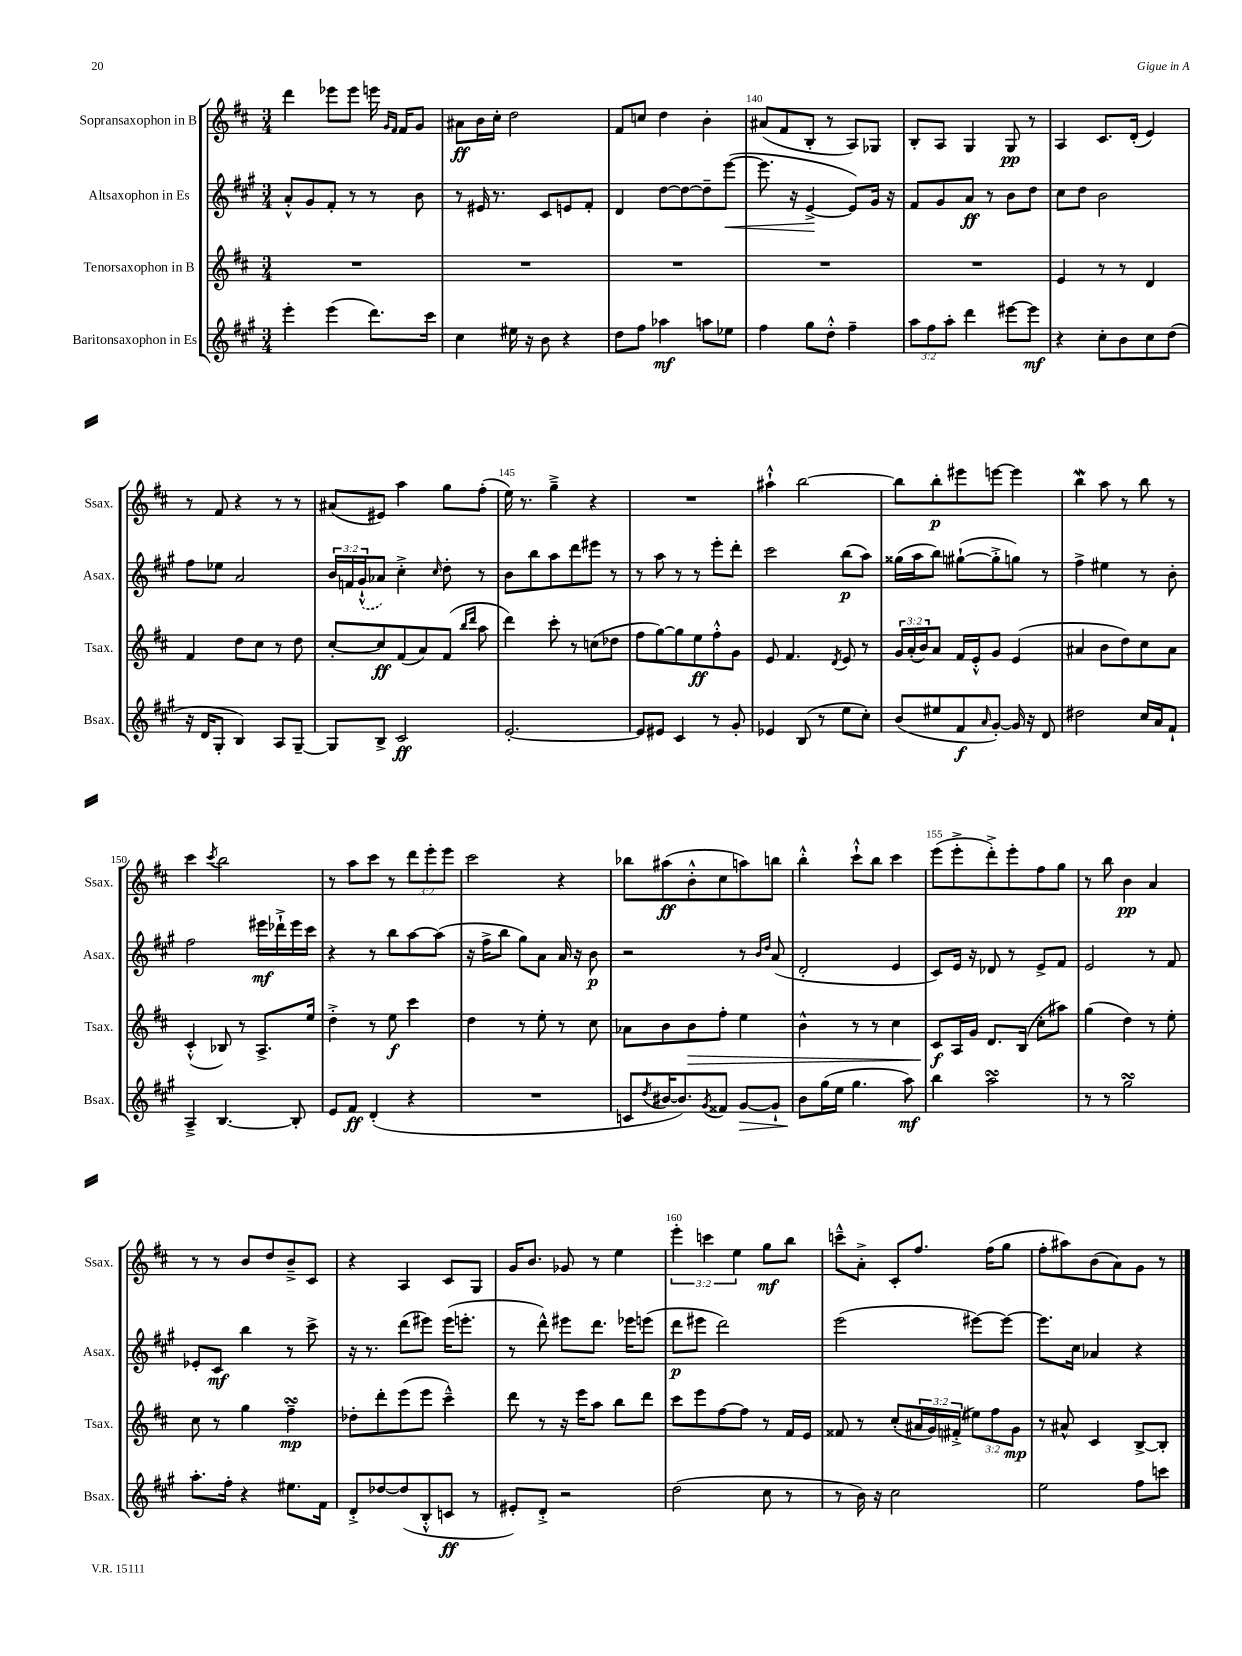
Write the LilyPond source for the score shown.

<<
\new StaffGroup <<
\new Staff = "s0" \with { instrumentName = "Sopransaxophon in B" shortInstrumentName = "Ssax." } {
    \clef treble \key d \major \numericTimeSignature \time 3/4 \override Staff.TupletNumber.text = #tuplet-number::calc-fraction-text
    d'''4 ees'''8 ees'''8 e'''16 \grace { g'16 fis'16 } fis'16 g'8 |
    ais'8\ff b'16 cis''16-. d''2 |
    fis'8 c''8 d''4 b'4-. |
    ais'8( fis'8 b8-. r8 a8) ges8 |
    b8-. a8 g4 g8\pp r8 |
    a4 cis'8. d'16-.( e'4) |
    r8 fis'8 r4 r8 r8 |
    ais'8( eis'8) a''4 g''8 fis''8-.( |
    e''16) r8. g''4---> r4 |
    R2. |
    ais''4-!-^ b''2~ |
    b''8 b''8-.\p eis'''8 e'''8~ e'''4 |
    b''4\mordent a''8 r8 b''8 r8 |
    cis'''4 \acciaccatura { cis'''8 } b''2 |
    r8 a''8 cis'''8 r8 \tuplet 3/2 { d'''8 e'''8-. e'''8 } |
    cis'''2 r4 |
    bes''8 ais''8\ff( b'8-.-^ cis''8 a''8) b''8 |
    b''4-.-^ cis'''8-!-^ b''8 cis'''4 |
    e'''8( e'''8-.-> d'''8-.->) e'''8-. fis''8 g''8 |
    r8 b''8 b'4\pp a'4 |
    r8 r8 b'8 d''8 b'8---> cis'8 |
    r4 a4 cis'8 g8 |
    g'16 b'8. ges'8 r8 e''4 |
    \tuplet 3/2 { e'''4-. c'''4 e''4 } g''8\mf b''8 |
    c'''8---^ a'8-.-> cis'8-. fis''8. fis''16( g''8 |
    fis''8-. ais''8) b'8( a'8) g'8 r8 \bar "|." |
}
\new Staff = "s1" \with { instrumentName = "Altsaxophon in Es" shortInstrumentName = "Asax." } {
    \clef treble \key a \major \numericTimeSignature \time 3/4 \override Staff.TupletNumber.text = #tuplet-number::calc-fraction-text
    a'8-.-^ gis'8 fis'8-. r8 r8 b'8 |
    r8 eis'16 r8. cis'8 e'8 fis'8-. |
    d'4 d''8~ d''8~ d''8-- e'''8~\<( |
    e'''8. r16 e'4~->\! e'8) gis'16 r16 |
    fis'8 gis'8 a'8\ff r8 b'8 d''8 |
    cis''8 d''8 b'2 |
    fis''8 ees''8 a'2 |
    \tuplet 3/2 { b'16 f'16 \once \slurDashed gis'16-!-^( } aes'8) cis''4-.-> \grace { cis''16 } d''8-. r8 |
    b'8 b''8 a''8 d'''8 eis'''8 r8 |
    r8 a''8 r8 r8 e'''8-. d'''8-. |
    cis'''2 b''8\p( a''8) |
    gisis''16( a''16 b''8) gis''8~-!( gis''8-.-> g''8) r8 |
    fis''4-> eis''4 r8 b'8-. |
    fis''2 eis'''16\mf des'''16-!-> eis'''16 cis'''16 |
    r4 r8 b''8 a''8~ a''8( |
    r16 fis''16-> b''8 gis''8) a'8 a'16 r16 b'8\p |
    r2 r8 \grace { b'16 d''16 } a'8( |
    d'2-. e'4 |
    cis'8) e'16 r16 des'8 r8 e'8-> fis'8 |
    e'2 r8 fis'8 |
    ees'8-. cis'8\mf b''4 r8 cis'''8-> |
    r16 r8. d'''8( eis'''8) eis'''16( e'''8.-. |
    r8 d'''8-^) eis'''8 d'''8. ees'''16 e'''8( |
    d'''8\p eis'''8 d'''2) |
    e'''2( eis'''8~) eis'''8~ |
    eis'''8. cis''16 aes'4 r4 \bar "|." |
}
\new Staff = "s2" \with { instrumentName = "Tenorsaxophon in B" shortInstrumentName = "Tsax." } {
    \clef treble \key d \major \numericTimeSignature \time 3/4 \override Staff.TupletNumber.text = #tuplet-number::calc-fraction-text
    R2. |
    R2. |
    R2. |
    R2. |
    R2. |
    e'4 r8 r8 d'4 |
    fis'4 d''8 cis''8 r8 d''8 |
    cis''8~-. cis''8\ff fis'8( a'8) fis'8( \grace { b''16 d'''16 } a''8 |
    d'''4) cis'''8-. r8 c''8( des''8 |
    fis''8 g''8~) g''8 e''8\ff fis''8-.-^ g'8 |
    e'8 fis'4. \acciaccatura { d'8 } e'8 r8 |
    \tuplet 3/2 { g'16 a'16-.( b'16) } a'8 fis'16 e'16-.-^ g'8 e'4( |
    ais'4 b'8 d''8) cis''8 ais'8 |
    cis'4-.-^( bes8) r8 a8.-> e''16 |
    d''4-.-> r8 e''8\f cis'''4 |
    d''4 r8 e''8-. r8 cis''8 |
    aes'8 b'8 b'8\> fis''8-. e''4 |
    b'4-^ r8 r8 cis''4 |
    cis'8\f\! a16 g'16 d'8. b16( cis''8-. ais''8) |
    g''4( d''4) r8 e''8-. |
    cis''8 r8 g''4 fis''4--\turn\mp |
    des''8-. d'''8-. e'''8( e'''8 cis'''4---^) |
    d'''8 r8 r16 e'''16 a''8 b''8 d'''8 |
    cis'''8 e'''8 fis''8~ fis''8 r8 fis'16 e'16 |
    fisis'8 r8 cis''8-.( \tuplet 3/2 { ais'16 g'16) fis'16-.->( } \tuplet 3/2 { eis''8) fis''8 g'8\mp } |
    r8 ais'8-^ cis'4 b8~-> b8-. \bar "|." |
}
\new Staff = "s3" \with { instrumentName = "Baritonsaxophon in Es" shortInstrumentName = "Bsax." } {
    \clef treble \key a \major \numericTimeSignature \time 3/4 \override Staff.TupletNumber.text = #tuplet-number::calc-fraction-text
    e'''4-. e'''4( d'''8.) cis'''16 |
    cis''4 eis''16 r16 b'8 r4 |
    d''8 fis''8 aes''4\mf a''8 ees''8 |
    fis''4 gis''8 d''8-.-^ fis''4-- |
    \tuplet 3/2 { a''8 fis''8 a''8-. } d'''4 eis'''8~ eis'''8\mf |
    r4 cis''8-. b'8 cis''8 d''8( |
    r16 d'16 gis8-. b4) a8 gis8~-- |
    gis8 b8-> cis'2\ff |
    e'2.~-. |
    e'8 eis'8 cis'4 r8 gis'8-. |
    ees'4 b8( r8 e''8 cis''8-.) |
    b'8( eis''8 fis'8\f \grace { a'16 } gis'8~-.) gis'16 r16 d'8 |
    dis''2 cis''16 a'16 fis'8-! |
    a4---> b4.~ b8-. |
    e'8 fis'8\ff d'4-.( r4 |
    R2. |
    c'8 \acciaccatura { d''8 } bis'16~ bis'8.) \acciaccatura { gis'8 } fisis'8 gis'8~\> gis'8-! |
    b'8\! gis''16( e''16 gis''4. a''8\mf) |
    b''4 a''2\turn |
    r8 r8 gis''2\turn |
    a''8.-. fis''16-. r4 eis''8. fis'16 |
    d'8-.-> des''8~ des''8( b8-.-^ c'8\ff r8 |
    eis'8-.) d'8-.-> r2 |
    d''2( cis''8 r8 |
    r8 b'16) r16 cis''2 |
    e''2 fis''8 c'''8 \bar "|." |
}
>>
>>
\layout { \context { \Score currentBarNumber = #137 \override BarNumber.break-visibility = ##(#f #t #t) barNumberVisibility = #(every-nth-bar-number-visible 5) } }
